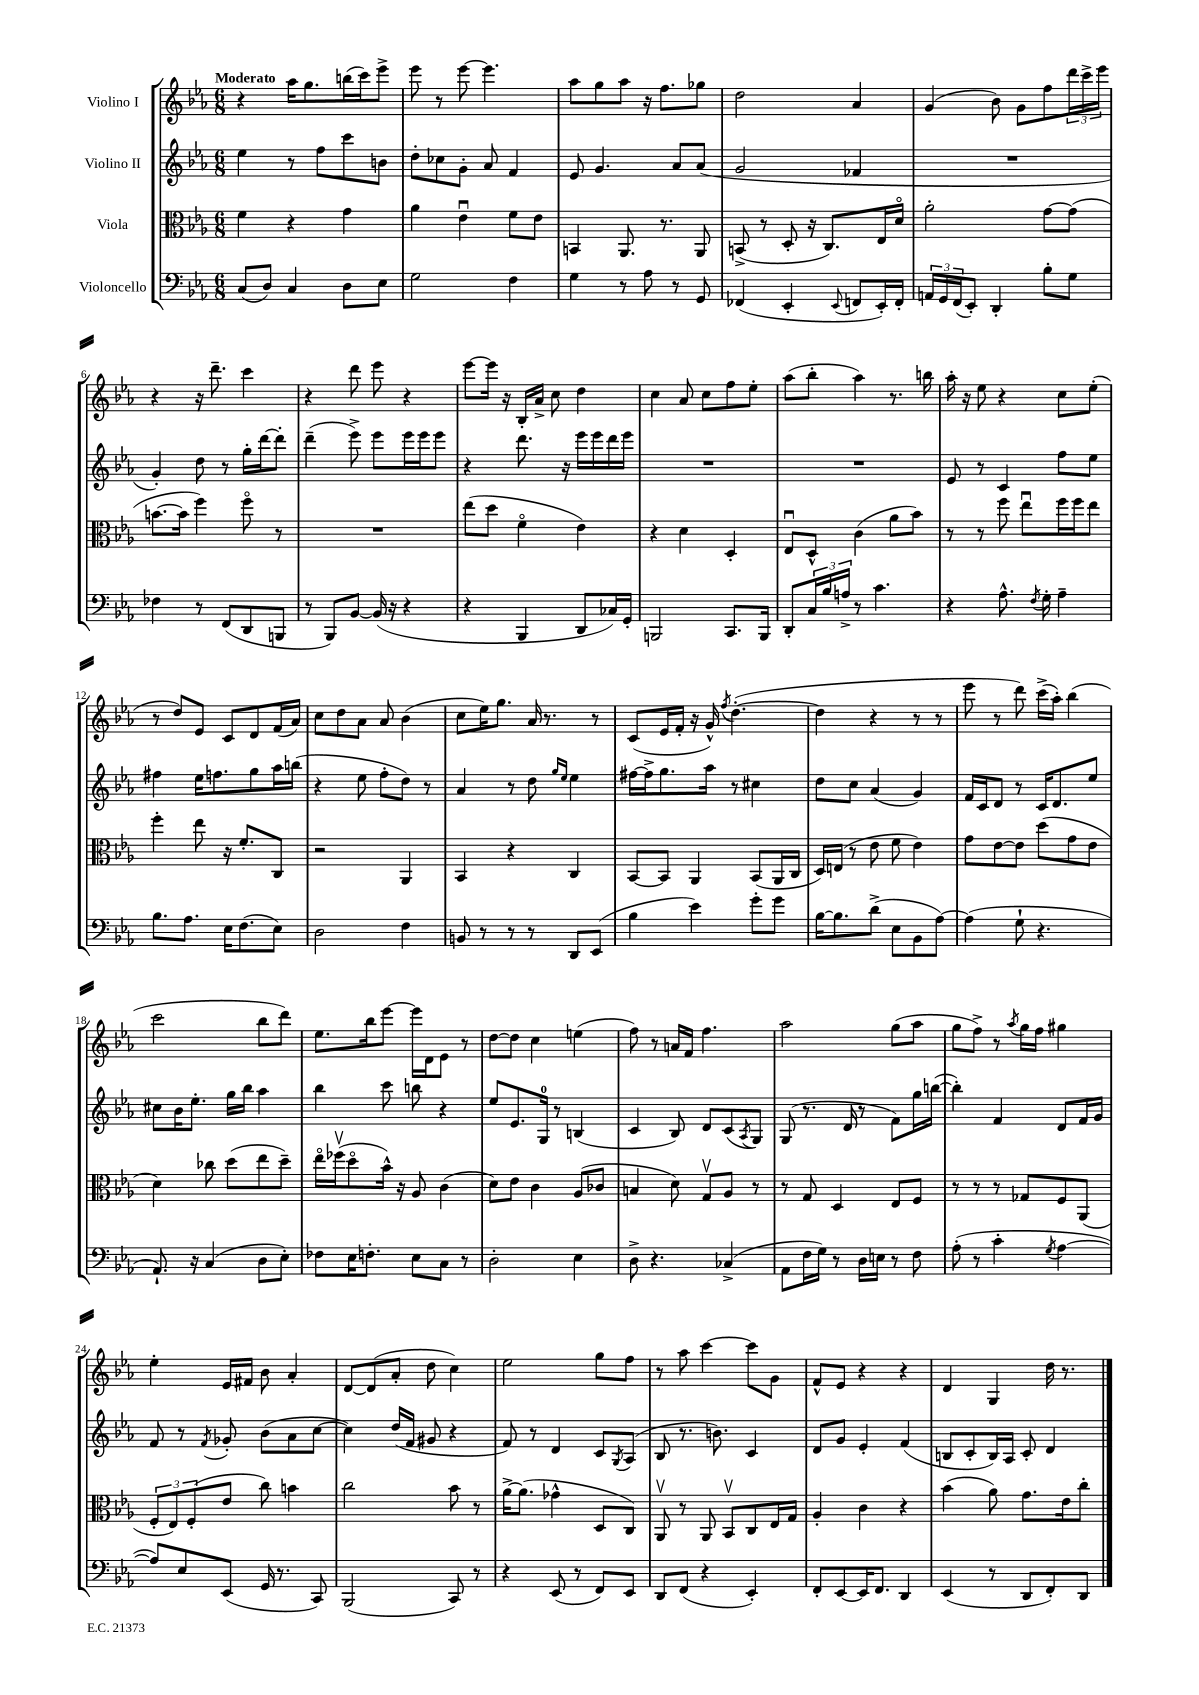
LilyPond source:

<<
\new StaffGroup <<
\new Staff = "s0" \with { instrumentName = "Violino I" } {
    \clef treble \key ees \major \numericTimeSignature \time 6/8 \tempo "Moderato"
    r4 aes''16 g''8. b''16( c'''16) ees'''8-> |
    ees'''8 r8 ees'''8~ ees'''4. |
    aes''8 g''8 aes''8 r16 f''8. ges''8 |
    d''2 aes'4 |
    g'4( bes'8) g'8 f''8 \tuplet 3/2 { d'''16 c'''16-> ees'''16 } |
    r4 r16 d'''8.-- c'''4 |
    r4 d'''8 ees'''8 r4 |
    ees'''8~ ees'''16 r16 bes16-. aes'16-> c''8 d''4 |
    c''4 aes'8 c''8 f''8 ees''8-. |
    aes''8( bes''8-. aes''4) r8. b''16 |
    aes''16-. r16 ees''8 r4 c''8 ees''8-.( |
    r8 d''8) ees'8 c'8 d'8 f'16( aes'16) |
    c''8 d''8 aes'8 aes'8 bes'4( |
    c''8 ees''16) g''8. aes'16 r8. r8 |
    c'8( ees'16 f'16-. r16 g'16-^) \acciaccatura { f''8 } d''4.~-.( |
    d''4 r4 r8 r8 |
    ees'''8 r8 d'''8) c'''16->( aes''16-.) bes''4( |
    c'''2 bes''8 d'''8) |
    ees''8. bes''16 ees'''8~ ees'''16 d'16 ees'8 r8 |
    d''8~ d''8 c''4 e''4( |
    f''8) r8 a'16 f'16 f''4. |
    aes''2 g''8( aes''8 |
    g''8 f''8->) r8 \acciaccatura { aes''8 } g''16 f''16 gis''4 |
    ees''4-. ees'16 fis'16 bes'8 aes'4-. |
    d'8~ d'8( aes'8-. d''8 c''4) |
    ees''2 g''8 f''8 |
    r8 aes''8 c'''4~ c'''8 g'8 |
    f'8-^ ees'8 r4 r4 |
    d'4 g4 d''16 r8. \bar "|." |
}
\new Staff = "s1" \with { instrumentName = "Violino II" } {
    \clef treble \key ees \major \numericTimeSignature \time 6/8
    ees''4 r8 f''8 c'''8 b'8 |
    d''8-. ces''8 g'8-. aes'8 f'4 |
    ees'8 g'4. aes'8 aes'8( |
    g'2 fes'4 |
    R2. |
    g'4-.) d''8 r8 g''16-. d'''16~ d'''8-. |
    d'''4--( ees'''8->) ees'''8 ees'''16 ees'''16 ees'''8 |
    r4 d'''8. r16 ees'''16 ees'''16 d'''16 ees'''16 |
    R2. |
    R2. |
    ees'8 r8 c'4 f''8 ees''8 |
    fis''4 ees''16 f''8. g''8 aes''16 b''16( |
    r4 ees''8 f''8-. d''8) r8 |
    aes'4 r8 d''8 \grace { g''16 ees''16 } ees''4 |
    fis''16~ fis''16-> g''8. aes''16 r8 cis''4 |
    d''8 c''8 aes'4( g'4) |
    f'16 c'16 d'8 r8 c'16 d'8. ees''8 |
    cis''8 bes'16 ees''8.-. g''16 bes''16 aes''4 |
    bes''4 c'''8 b''8 r4 |
    ees''8 ees'8. g16-0 r8 b4( |
    c'4 bes8) d'8 c'8( \acciaccatura { aes8 } g8) |
    g8( r8. d'16 r8 f'8) g''16 b''16~( |
    b''4-.) f'4 d'8 f'16 g'16 |
    f'8 r8 \acciaccatura { f'8 } ges'8-. bes'8( aes'8 c''8~ |
    c''4) d''16( f'16 gis'8 r4 |
    f'8) r8 d'4 c'8 \acciaccatura { g8 } aes8( |
    bes8 r8. b'8.) c'4 |
    d'8 g'8 ees'4-. f'4( |
    b8 c'8-. b16) aes16 c'8-. d'4 \bar "|." |
}
\new Staff = "s2" \with { instrumentName = "Viola" } {
    \clef alto \key ees \major \numericTimeSignature \time 6/8
    f'4 r4 g'4 |
    aes'4 ees'4\downbow f'8 ees'8 |
    b,4 aes,8. r8. aes,8 |
    b,8->( r8 d8-. r16 c8.) ees16 d'16\flageolet |
    aes'2-. g'8~ g'8( |
    b'8.~ b'16 f''4) f''8\flageolet r8 |
    R2. |
    ees''8( d''8 f'4\flageolet ees'4) |
    r4 d'4 d4-. |
    ees8\downbow d8-^ c'4( aes'8 bes'8) |
    r8 r8 f''8 ees''8\downbow f''16 f''16 ees''8 |
    f''4-. ees''8 r16 f'8.-. c8 |
    r2 aes,4 |
    bes,4 r4 c4 |
    bes,8~ bes,8 aes,4 bes,8( aes,16 c16 |
    d16) e16( r8 ees'8 f'8 ees'4) |
    g'8 ees'8~ ees'8 d''8( g'8 ees'8 |
    d'4) ces''8 d''8( ees''8 d''8--) |
    ees''16\flageolet fes''16\upbow( d''8\flageolet bes'16-^) r16 aes8 c'4( |
    d'8) ees'8 c'4 aes8( ces'8 |
    b4 d'8) g8\upbow aes8 r8 |
    r8 g8 d4 ees8 f8 |
    r8 r8 r8 ges8 f8 aes,8( |
    \tuplet 3/2 { f8-. ees8) f8-.( } ees'8 c''8) b'4 |
    c''2 bes'8 r8 |
    aes'16~-> aes'8.( ges'4-^ d8 c8) |
    aes,8\upbow r8 aes,8 bes,8\upbow c8 ees16 g16 |
    aes4-. c'4 r4 |
    bes'4( aes'8) g'8. ees'16 c''8-. \bar "|." |
}
\new Staff = "s3" \with { instrumentName = "Violoncello" } {
    \clef bass \key ees \major \numericTimeSignature \time 6/8
    c8( d8) c4 d8 ees8 |
    g2 f4 |
    g4 r8 aes8 r8 g,8 |
    fes,4( ees,4-. \appoggiatura { ees,8 } f,8 ees,16-.) f,16-. |
    \tuplet 3/2 { a,16 g,16 f,16( } ees,8-.) d,4-. bes8-. g8 |
    fes4 r8 f,8( d,8 b,,8 |
    r8 bes,,8) bes,8~ bes,16( r16 r4 |
    r4 bes,,4 d,8 ces16) g,16-. |
    b,,2 c,8. b,,16 |
    d,8-. \tuplet 3/2 { c16 bes16 a16-> } r8 c'4. |
    r4 aes8.-^ \acciaccatura { f8 } g16-. aes4-- |
    bes8. aes8. ees16 f8.( ees8) |
    d2 f4 |
    b,8 r8 r8 r8 d,8 ees,8( |
    bes4 ees'4) g'8-. g'8 |
    bes16~ bes8. d'8->( ees8 bes,8 aes8~) |
    aes4( g8-! r4. |
    aes,8.-!) r16 c4( d8 ees8-.) |
    fes8 ees16 f8.-. ees8 c8 r8 |
    d2-. ees4 |
    d8-> r4. ces4->( |
    aes,8 f16 g16) r8 d16 e16 r8 f8 |
    aes8-.( r8 c'4-. \acciaccatura { g8 } aes4~ |
    aes8) ees8 ees,8( g,16 r8. c,8) |
    bes,,2( c,8) r8 |
    r4 ees,8( r8 f,8) ees,8 |
    d,8 f,8( r4 ees,4-.) |
    f,8-. ees,8~ ees,16 f,8. d,4 |
    ees,4( r8 d,8 f,8-.) d,8 \bar "|." |
}
>>
>>
